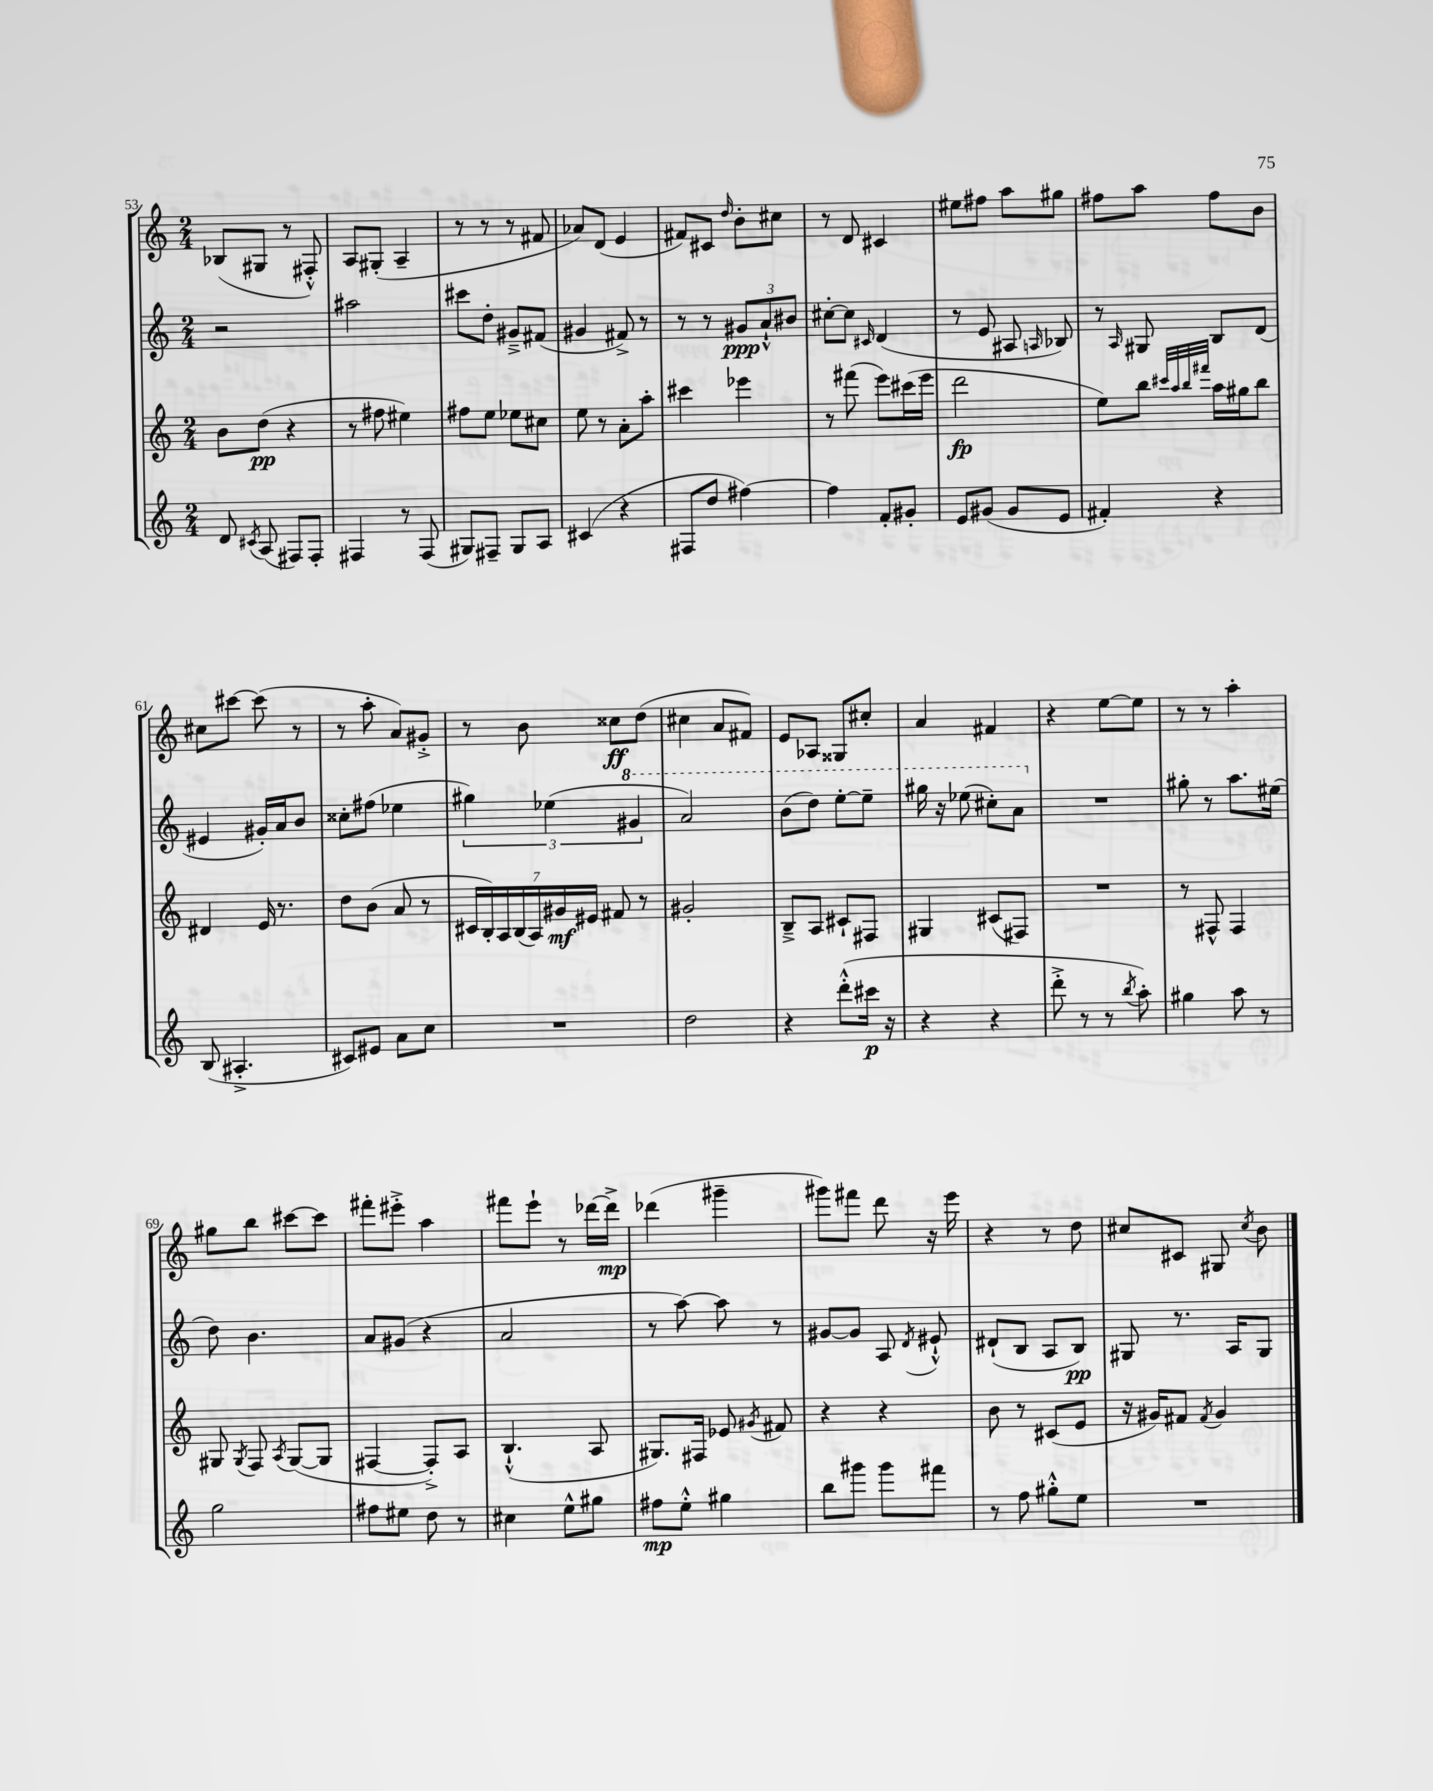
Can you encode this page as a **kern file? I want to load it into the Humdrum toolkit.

**kern	**kern	**kern	**kern
*staff4	*staff3	*staff2	*staff1
*clefG2	*clefG2	*clefG2	*clefG2
*k[]	*k[]	*k[]	*k[]
*M2/4	*M2/4	*M2/4	*M2/4
8d/	8b\L	2r	(8B-/L
8qc#/	.	.	.
(8A/	(8dd\J	.	8G#/J
8F#/L)	4r	.	8r
8F#'/J	.	.	8F#'^^/)
=	=	=	=
4F#/	8r	2aa#\	8A/L
.	8ff#\	.	(8G#'/J
8r	4ee#\)	.	4A~/
(8F#/	.	.	.
=	=	=	=
8G#/L)	8ff#\L	8ccc#\L	8r
8F#~/J	8ee\J	8dd'\J	8r
8G#/L	8ee-\L	8g#~^/L	8r
8A/J	8cc#\J	(8f#/J	8f#/
=	=	=	=
(4c#/	8ee\	4g#/	8a-/L)
.	8r	.	(8d/J
4r	8a'\L	8f#^/)	4e/
.	8aa'\J	8r	.
=	=	=	=
8F#/L	4ccc#\	8r	8f#/L)
8dd/J	.	8r	8c#/J
.	.	.	16qqdd/
[4ff#\)	4eee-\	12g#/L	8b'\L
.	.	12a`^^/	.
.	.	.	8cc#\J
.	.	12b#/J	.
=	=	=	=
4ff#\]	8r	[8cc#'\L	8r
.	(8fff#\	8cc#\]J	8d/
.	.	16qqc#/	.
8f'/L	8eee\L)	(4d/	4c#/
8g#'/J	(16ccc#\L	.	.
.	16eee\JJ	.	.
=	=	=	=
8e/L	2ddd\	8r	8ee#\L
(8g#/J	.	8e/	8ff#\J
8g#/L	.	8A#/	8aa\L
.	.	16qqA/	.
8e/J	.	8B-/)	8gg#\J
=	=	=	=
4f#'/)	8ee\L)	8r	8ff#\L
.	.	16qqA/	.
.	8bb\J	8G#/	8aa\J
.	32qqccc#/LLL	.	.
.	32qqaa/	.	.
.	32qqbb/	.	.
.	32qqfff#/JJJ	.	.
4r	16aa\LL	8B/L	8ff#\L
.	16gg#\J	.	.
.	8bb\J	(8d/J	8b\J
=	=	=	=
(8B/	4d#/	4e#/	8cc#\L
4.A#'^/	.	.	[8ccc#\J
.	16e/	16g#'/LL)	(8ccc#\]
.	8.r	16a/J	.
.	.	8b/J	8r
=	=	=	=
8c#/L)	8dd\L	8cc##'\L	8r
8e#/J	(8b\J	(8ff#\J	8aa'\
8a\L	8a/	4ee-\	8a/L)
8cc\J	8r	.	8g#'^/J
=	=	=	=
2r	28c#/LL	6gg#\)	8r
.	28B'/)	.	.
.	28A/	.	.
.	(28B/	.	.
.	.	.	8b\
.	28A/)	.	.
.	.	(6ee-\	.
.	28g#/	.	.
.	28e#/JJ	.	.
.	8f#/	.	8cc##\L
.	.	6gg#/	.
.	8r	.	(8dd\J
=	=	=	=
2dd\	2g#'/	2aa/)	4cc#\
.	.	.	8a/L
.	.	.	8f#/J)
=	=	=	=
4r	8B~^/L	(8bb\L	8e/L
.	8A/J	8ddd\J)	8A-/J
(8ddd'^^\L	8c#`/L	[8eee'\L	8G##/L
16ccc#\Jk	8F#/J	8eee~\]J	8cc#'/J
16r	.	.	.
=	=	=	=
4r	4G#/	16ggg#\	4a/
.	.	16r	.
.	.	(8eee-\	.
4r	(8c#/L	8ccc#'\L)	4f#/
.	8F#/J)	8aa\J	.
=	=	=	=
8ddd'^\	2r	2r	4r
8r	.	.	.
8r	.	.	[8ee\L
8qbb/	.	.	.
8aa'\)	.	.	8ee\]J
=	=	=	=
4gg#\	8r	8gg#'\	8r
.	8F#^^/	8r	8r
8aa\	4F#/	8.aa\L	4aa'\
8r	.	.	.
.	.	(16ee#\Jk	.
=	=	=	=
2gg\	8G#/	8dd\)	8gg#\L
.	8qG#/	.	.
.	8F/	4.b\	8bb\J
.	8qA/	.	.
.	([8G#/L	.	[8ccc#\L
.	8G#/]J	.	8ccc#\]J
=	=	=	=
8ff#\L	[4F#/	8a/L	8fff#'\L
8ee#\J	.	(8g#/J	8eee#'^\J
8dd\	8F#'^/]L)	4r	4aa\
8r	8A/J	.	.
=	=	=	=
4cc#\	(4.B`^^/	2a/	8fff#\L
.	.	.	8eee`\J
8ee^^\L	.	.	8r
8gg#\J	8A/	.	[16ddd-\LL
.	.	.	16ddd-^\]JJ
=	=	=	=
8ff#\L	8.G#/L)	8r	(4ddd-\
8ee'^^\J	.	[8aa\)	.
.	16F#/Jk	.	.
4gg#\	8e-/	8aa\]	4ggg#~\
.	8qg#/	.	.
.	8f#/	8r	.
=	=	=	=
8bb\L	4r	[8g#/L	8ggg#\L)
8ggg#\J	.	8g#/]J	8fff#\J
8ggg#\L	4r	8A/	8ddd\
.	.	8qd/	.
8fff#\J	.	8e#`^^/	16r
.	.	.	16eee\
=	=	=	=
8r	8b\	(8d#`/L	4r
8ff\	8r	8B/J	.
8gg#'^^\L	(8c#/L	8A/L	8r
8ee\J	8e/J	8B/J)	8dd\
=	=	=	=
2r	16r	8G#/	8cc#/L
.	16g#/LK)	.	.
.	8f#/J	8.r	8c#/J
.	8qf#/	.	.
.	4g#/	.	8G#/
.	.	16A/LK	.
.	.	.	8qcc#/
.	.	8G#/J	8b\
==	==	==	==
*-	*-	*-	*-
